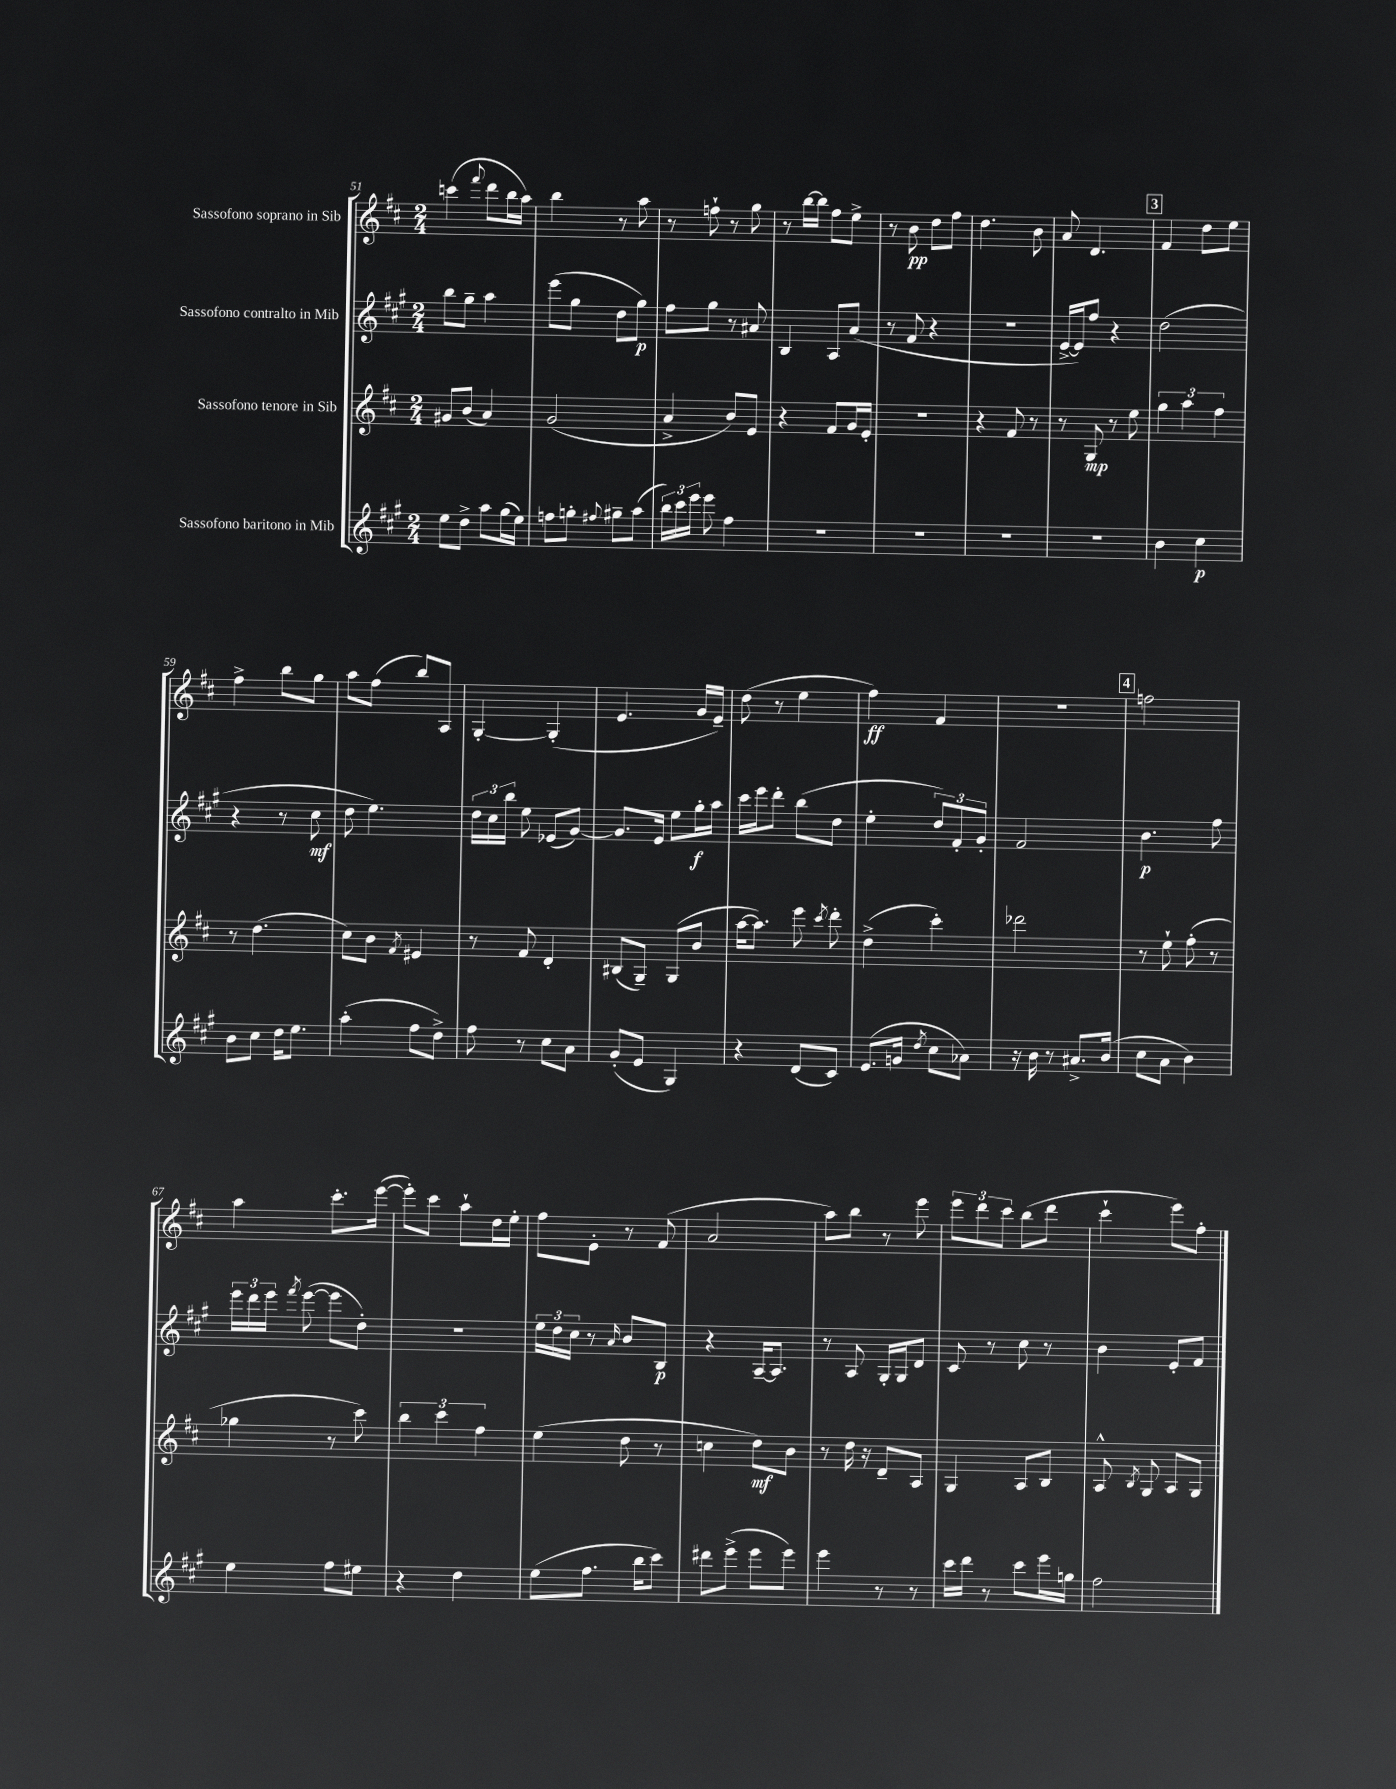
<<
\new StaffGroup <<
\new Staff = "s0" \with { instrumentName = "Sassofono soprano in Sib" } {
    \clef treble \key d \major \numericTimeSignature \time 2/4
    \autoBeamOff c'''4( \appoggiatura { fis'''8 } d'''8[ b''16 a''16]) |
    b''4 r8 a''8 |
    r8 f''8-! r8 g''8 |
    r8 b''16[~ b''16] fis''8[ e''8]-> |
    r8 b'8\pp d''8[ fis''8] |
    d''4. b'8 |
    a'8 d'4. |
    \mark \markup { \box "3" } fis'4 d''8[ e''8] |
    fis''4-> b''8[ g''8] |
    a''8[ fis''8]( b''8[) a8] |
    g4~-. g4-.( |
    e'4. g'16[ e'16]--) |
    d''8( r8 e''4 |
    fis''4\ff) fis'4 |
    R2 |
    \mark \markup { \box "4" } f''2 |
    a''4 cis'''8.[-. e'''16]~( |
    e'''8[-.) cis'''8] a''8[-! d''16 e''16]-. |
    fis''8[ e'8]-. r8 fis'8( |
    a'2 |
    a''8[) b''8] r8 e'''8 |
    \tuplet 3/2 { e'''8[ d'''8 cis'''8] } b''8[( d'''8] |
    cis'''4-! e'''8[) fis''8]-. \bar "|." |
}
\new Staff = "s1" \with { instrumentName = "Sassofono contralto in Mib" } {
    \clef treble \key a \major \numericTimeSignature \time 2/4
    \autoBeamOff b''8[ gis''8]-- a''4 |
    e'''8[( gis''8] d''8[ gis''8]\p) |
    fis''8[ gis''8] r8 ais'8 |
    b4 a8[ a'8]( |
    r8 fis'8 r4 |
    r2 |
    e'16[~-> e'16) fis''8] r4 |
    \mark \markup { \box "3" } d''2( |
    r4 r8 cis''8\mf |
    d''8 e''4.) |
    \tuplet 3/2 { d''16[ cis''16 b''16] } e''8 ees'8[( gis'8]~) |
    gis'8.[ e'16] e''8[ gis''16-.\f a''16] |
    cis'''16[ e'''16 d'''8]-. b''8[( d''8] |
    e''4-. \tuplet 3/2 { d''8[) fis'8-. gis'8]-. } |
    fis'2 |
    \mark \markup { \box "4" } b'4.\p fis''8 |
    \tuplet 3/2 { e'''16[ d'''16 e'''16] } \acciaccatura { fis'''8 } e'''8~( e'''8[ d''8]-.) |
    R2 |
    \tuplet 3/2 { e''16[ d''16 cis''16] } r8 \grace { a'16 } b'8[ b8]\p |
    r4 a16[~-- a8.] |
    r8 a8 gis16[-. gis16 d'8] |
    cis'8 r8 cis''8 r8 |
    b'4 e'8[-. fis'8] \bar "|." |
}
\new Staff = "s2" \with { instrumentName = "Sassofono tenore in Sib" } {
    \clef treble \key d \major \numericTimeSignature \time 2/4
    \autoBeamOff gis'8[ b'8]( a'4) |
    g'2( |
    a'4-> b'8[) e'8] |
    r4 fis'8[ g'16 e'16]-. |
    r2 |
    r4 fis'8 r8 |
    r8 g8\mp r8 e''8 |
    \mark \markup { \box "3" } \tuplet 3/2 { g''4 a''4 fis''4 } |
    r8 d''4.( |
    cis''8[) b'8] \acciaccatura { fis'8 } eis'4 |
    r8 fis'8 d'4-. |
    bis8[( g8]--) g8[( b'8] |
    a''16[~ a''8.]) e'''8 \acciaccatura { cis'''8 } d'''8-. |
    d''4->( cis'''4-.) |
    des'''2 |
    \mark \markup { \box "4" } r8 e''8-! fis''8-.( r8 |
    ges''4 r8 cis'''8) |
    \tuplet 3/2 { b''4 cis'''4 fis''4 } |
    e''4( d''8 r8 |
    c''4 d''8[\mf) b'8] |
    r8 d''16 r16 d'8[-- a8] |
    g4 a8[ b8] |
    a8-^ \acciaccatura { b8 } g8 a8[ g8] \bar "|." |
}
\new Staff = "s3" \with { instrumentName = "Sassofono baritono in Mib" } {
    \clef treble \key a \major \numericTimeSignature \time 2/4
    \autoBeamOff e''8[ d''8]-> a''8[ gis''16( e''16]) |
    f''8[ g''8]-. \appoggiatura { fis''8 } gis''8[-- a''8]( |
    \tuplet 3/2 { b''16[) cis'''16 e'''16] } e'''8 fis''4 |
    R2 |
    R2 |
    R2 |
    R2 |
    \mark \markup { \box "3" } b'4 cis''4\p |
    b'8[ cis''8] d''16[ e''8.] |
    a''4-.( fis''8[ d''8]->) |
    fis''8 r8 cis''8[ a'8] |
    gis'8[-.( e'8] gis4) |
    r4 d'8[( cis'8]) |
    e'8.[( g'16] \acciaccatura { d''8 } cis''8[ aes'8]) |
    r16 b'16 r8 ais'8.[-> b'16]( |
    \mark \markup { \box "4" } cis''8[ a'8] b'4) |
    e''4 fis''8[ eis''8] |
    r4 d''4 |
    e''8[( fis''8.] b''16[ cis'''8]) |
    dis'''8[ e'''8]->( e'''8[ e'''8]) |
    e'''4 r8 r8 |
    cis'''16[ d'''16] r8 cis'''8[ e'''16 g''16] |
    fis''2 \bar "|." |
}
>>
>>
\layout { \context { \Score currentBarNumber = #51 } }
